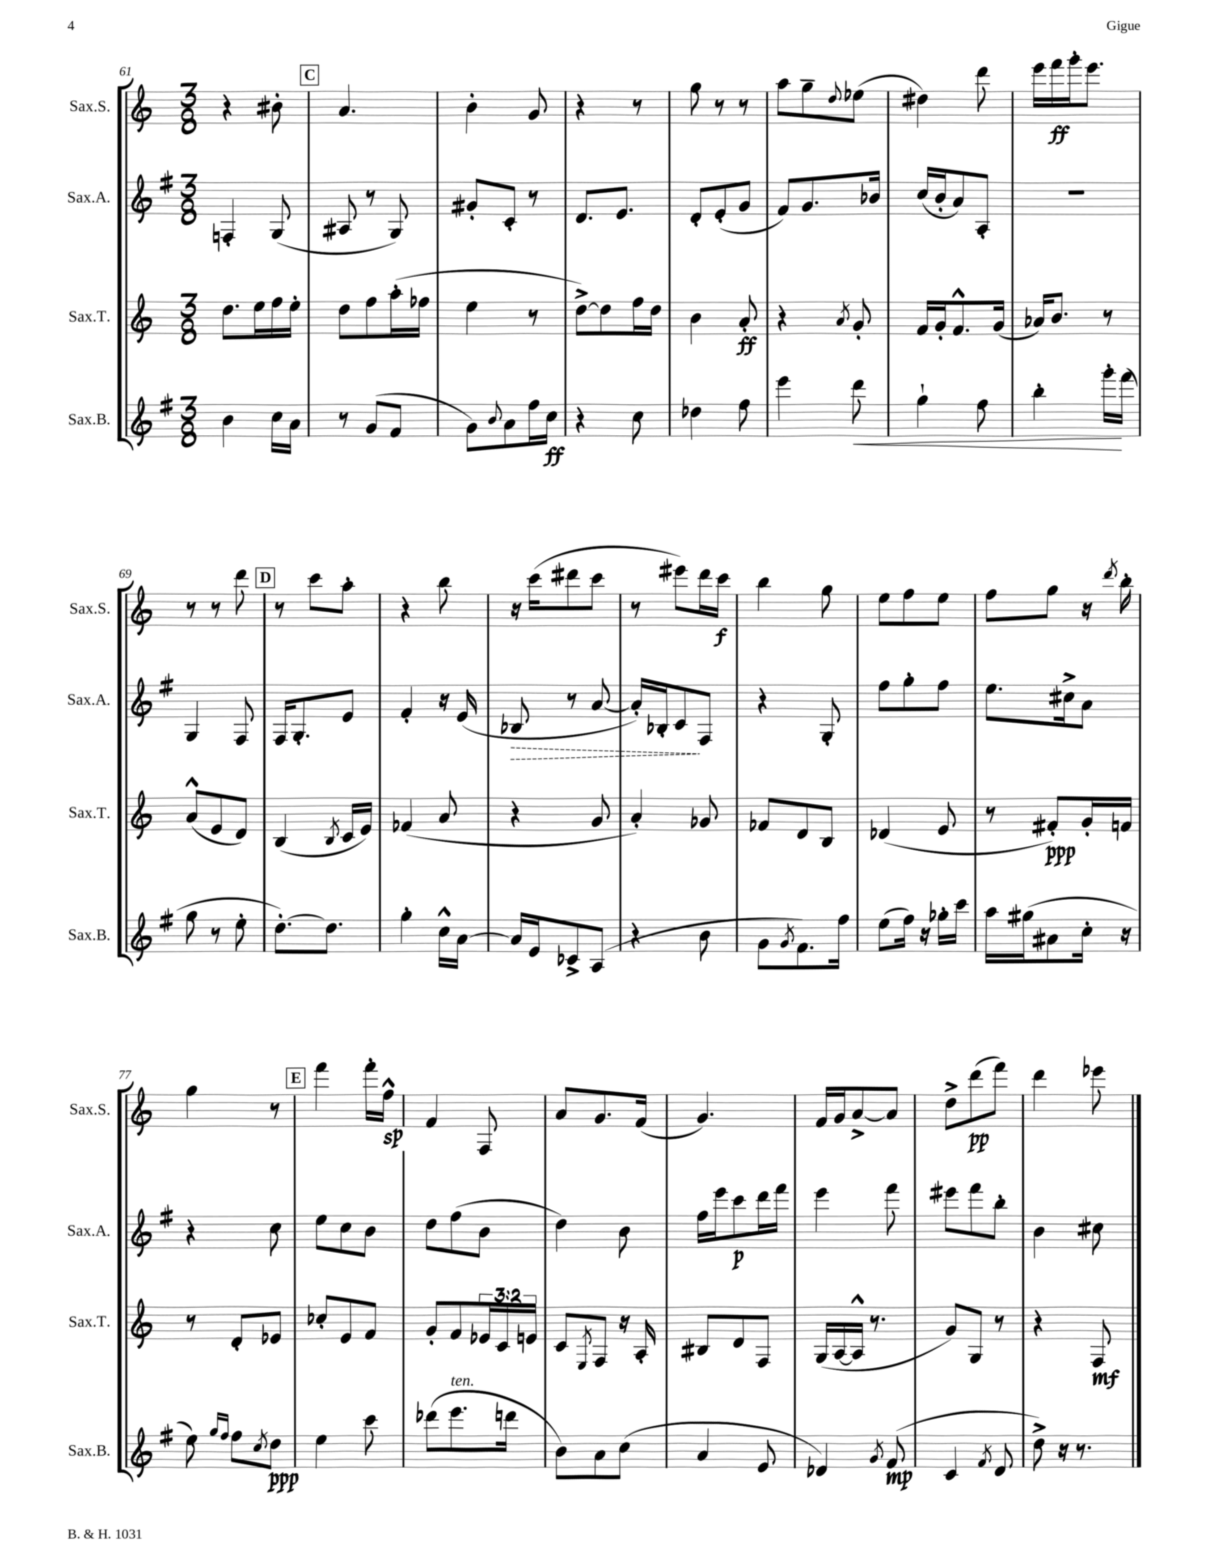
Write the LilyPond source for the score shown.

<<
\new StaffGroup <<
\new Staff = "s0" \with { instrumentName = "Sax.S." shortInstrumentName = "Sax.S." } {
    \clef treble \key c \major \numericTimeSignature \time 3/8
    r4 bis'8-. |
    \mark \markup { \box "C" } a'4. |
    b'4-. g'8 |
    r4 r8 |
    g''8 r8 r8 |
    a''8 g''8-- \appoggiatura { d''8 } ees''8( |
    dis''4) d'''8 |
    e'''16 f'''16\ff g'''16-. e'''8. |
    r8 r8 d'''8 |
    \mark \markup { \box "D" } r8 c'''8 a''8-. |
    r4 b''8 |
    r16 c'''16( dis'''8 c'''8 |
    r8 eis'''8) d'''16 c'''16\f |
    b''4 g''8 |
    e''8 f''8 e''8 |
    f''8 g''8 r16 \acciaccatura { d'''8 } b''16-. |
    g''4 r8 |
    \mark \markup { \box "E" } f'''4 f'''16-. f''16-^\sp |
    f'4 f8 |
    a'8 g'8. f'16( |
    g'4.) |
    f'16 g'16 a'8~-> a'8 |
    d''8-> d'''8\pp( f'''8) |
    d'''4 ees'''8 \bar "|." |
}
\new Staff = "s1" \with { instrumentName = "Sax.A." shortInstrumentName = "Sax.A." } {
    \clef treble \key g \major \numericTimeSignature \time 3/8
    f4-. g8( |
    \mark \markup { \box "C" } ais8 r8 g8) |
    gis'8-. c'8-. r8 |
    d'8. e'8. |
    d'8-. e'8-.( g'8 |
    fis'8) g'8. bes'16 |
    c''16( b'16-. a'8) a8-. |
    R4. |
    g4 fis8 |
    \mark \markup { \box "D" } fis16 g8.-. e'8 |
    fis'4-. r16 e'16( |
    \once \override Hairpin.style = #'dashed-line bes8\> r8 a'8~ |
    a'16-.) bes16-. c'8\! fis8 |
    r4 g8-. |
    fis''8 g''8-. fis''8 |
    e''8. cis''16-> a'8 |
    r4 c''8 |
    \mark \markup { \box "E" } e''8 c''8 b'8 |
    d''8 fis''8( b'8 |
    d''4) b'8 |
    fis''16 e'''16 c'''8\p d'''16 fis'''16 |
    e'''4 fis'''8 |
    eis'''8 fis'''8 b''8-. |
    b'4 cis''8 \bar "|." |
}
\new Staff = "s2" \with { instrumentName = "Sax.T." shortInstrumentName = "Sax.T." } {
    \clef treble \key c \major \numericTimeSignature \time 3/8 \override Staff.TupletNumber.text = #tuplet-number::calc-fraction-text
    d''8. e''16 f''16 e''16-. |
    \mark \markup { \box "C" } d''8 f''8 a''16-.( fes''16 |
    e''4 r8 |
    d''8~->) d''8 f''16 d''16 |
    b'4 a'8-.\ff |
    r4 \acciaccatura { a'8 } g'8-. |
    f'16 g'16-. f'8.-^ g'16( |
    aes'16) b'8. r8 |
    a'8-^( e'8 d'8) |
    \mark \markup { \box "D" } b4( \acciaccatura { b8 } c'16 e'16) |
    fes'4( a'8 |
    r4 g'8 |
    a'4-.) ges'8 |
    fes'8 d'8 b8 |
    des'4( e'8 |
    r8 fis'8-.\ppp) g'16-. f'16 |
    r8 d'8-. ees'8 |
    \mark \markup { \box "E" } ces''8-. e'8 f'8 |
    g'8-. f'8 \tuplet 3/2 { ees'16 c'16 e'16 } |
    c'8 \acciaccatura { e8 } f8 r16 a16-. |
    bis8 d'8 f8 |
    g16( a16~ a16-^ r8. |
    g'8) g8 r8 |
    r4 f8\mf \bar "|." |
}
\new Staff = "s3" \with { instrumentName = "Sax.B." shortInstrumentName = "Sax.B." } {
    \clef treble \key g \major \numericTimeSignature \time 3/8
    b'4 c''16 a'16 |
    \mark \markup { \box "C" } r8 g'8( fis'8 |
    g'8) \appoggiatura { b'8 } a'8 fis''16 c''16\ff |
    r4 c''8 |
    des''4 fis''8 |
    e'''4 d'''8\< |
    g''4-! fis''8 |
    b''4-. g'''16-.\! fis'''16( |
    g''8 r8 e''8-. |
    \mark \markup { \box "D" } d''8.~-.) d''8. |
    g''4-. c''16-^ a'16~ |
    a'16 e'16 ces'8-> a8( |
    r4 b'8 |
    g'8 \acciaccatura { g'8 } fis'8.) fis''16 |
    e''8( fis''16) r16 ges''16-. c'''16 |
    a''16 gis''16( ais'8 c''16-. r16 |
    e''8) \grace { g''16 fis''16 } fis''8 \acciaccatura { c''8 } d''8\ppp |
    \mark \markup { \box "E" } e''4 c'''8 |
    des'''8( e'''8.^\markup { \italic "ten." } d'''16 |
    b'8) a'8 c''8( |
    a'4 e'8 |
    des'4) \acciaccatura { g'8 } fis'8\mp( |
    c'4 \acciaccatura { fis'8 } d'8 |
    d''8->) r16 r8. \bar "|." |
}
>>
>>
\layout { \context { \Score currentBarNumber = #61 } }
